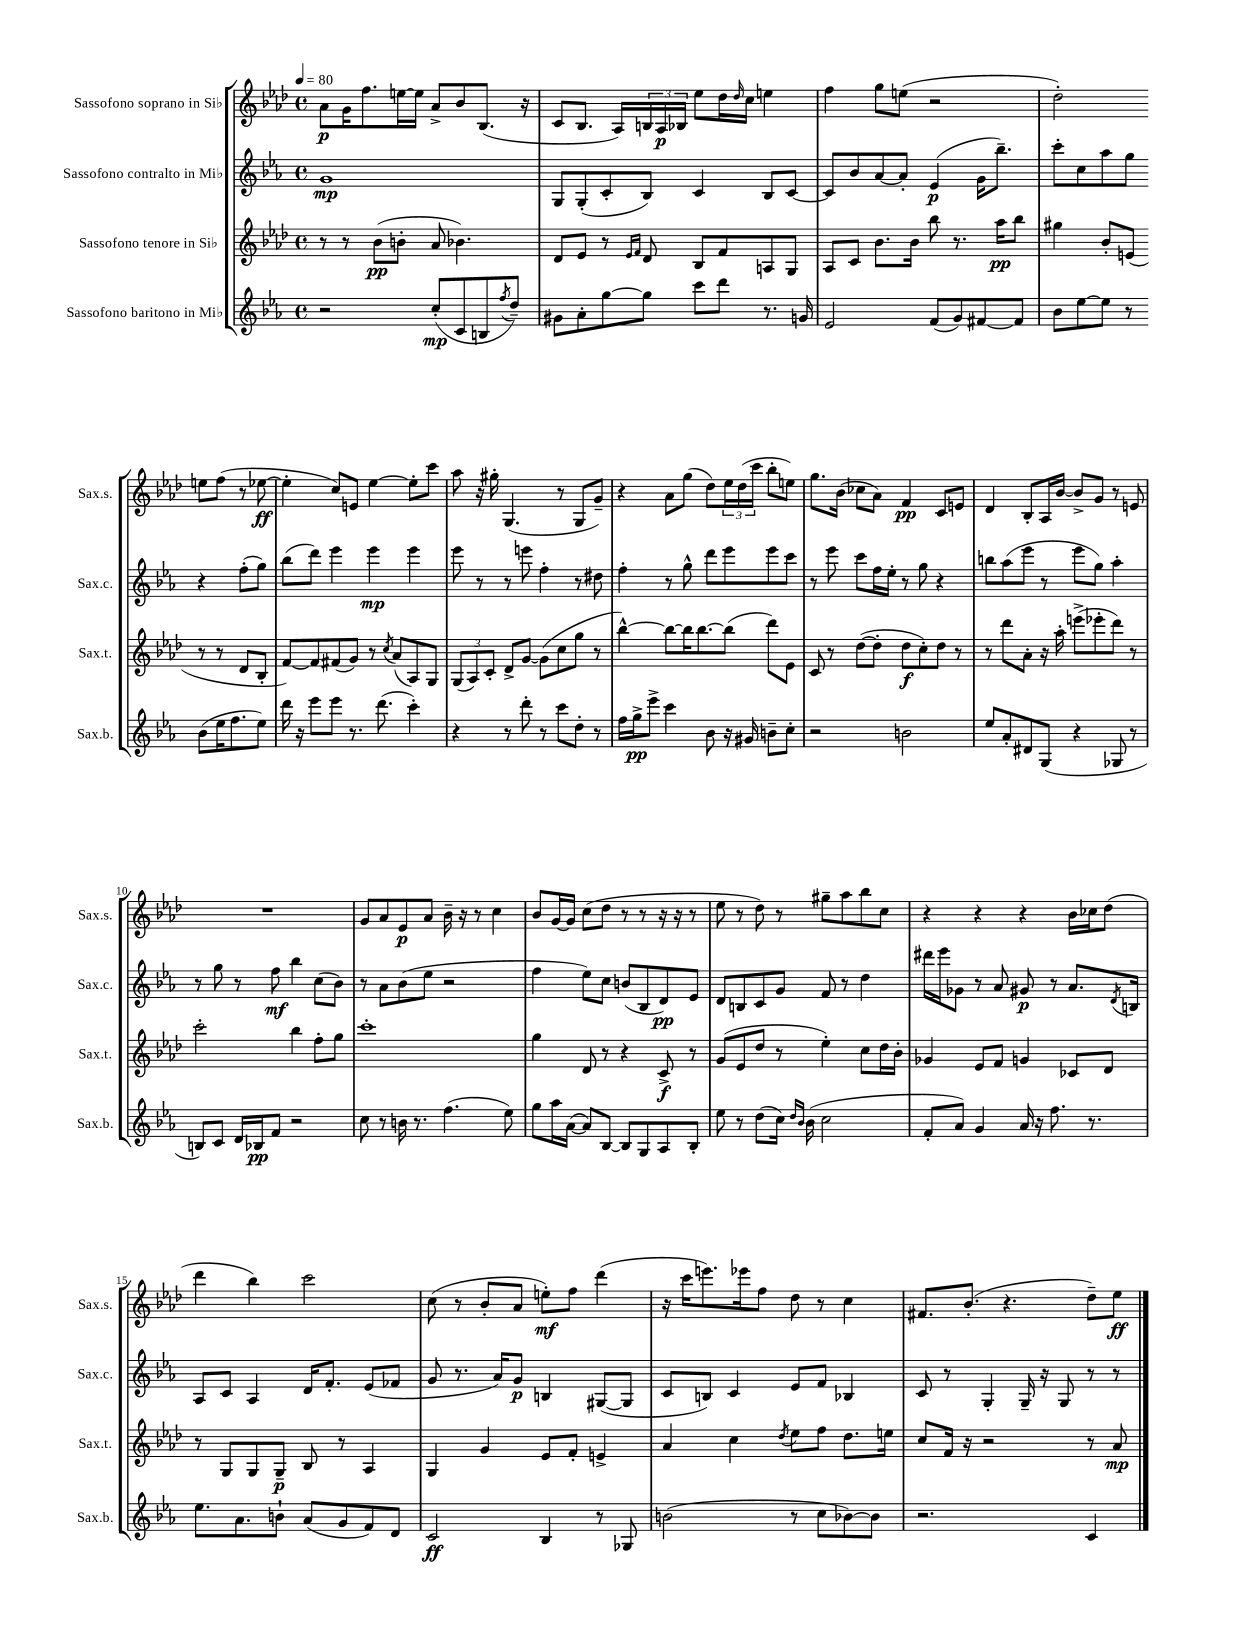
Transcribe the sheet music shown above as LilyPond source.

<<
\new StaffGroup <<
\new Staff = "s0" \with { instrumentName = "Sassofono soprano in Sib" shortInstrumentName = "Sax.s." } {
    \clef treble \key aes \major \defaultTimeSignature \time 4/4 \tempo 4 = 80
    aes'8\p g'16 f''8. e''16~ e''16 aes'8-> bes'8 bes8.( r16 |
    c'8 bes8. aes16) \tuplet 3/2 { b16 aes16\p bes16 } ees''8 des''16 \grace { des''16 } c''16 e''4 |
    f''4 g''8 e''8( r2 |
    des''2-.) e''8 f''8( r8 ees''8~\ff |
    ees''4-. c''8) e'8 ees''4~ ees''8-. c'''8 |
    aes''8 r16 gis''16-. g4.( r8 g8 g'8--) |
    r4 aes'8 g''8( des''8) \tuplet 3/2 { ees''16 des''16( c'''16 } bes''8-. e''8) |
    g''8. bes'16( ces''8 aes'8) f'4\pp c'8 e'8 |
    des'4 bes8-. aes16 bes'16~ bes'8-> g'8 r8 e'8 |
    R1 |
    g'8 aes'8 ees'8\p aes'8 bes'16-- r16 r8 c''4 |
    bes'8 g'16~ g'16 c''8( des''8 r8 r8 r16 r16 r8 |
    ees''8 r8 des''8) r8 gis''8-- aes''8 bes''8 c''8 |
    r4 r4 r4 bes'16 ces''16 des''8( |
    des'''4 bes''4) c'''2 |
    c''8( r8 bes'8-. aes'8 e''8-.\mf) f''8 des'''4( |
    r16 c'''16 e'''8.) ees'''16 f''8 des''8 r8 c''4 |
    fis'8. bes'8.-.( r4. des''8--) ees''8\ff \bar "|." |
}
\new Staff = "s1" \with { instrumentName = "Sassofono contralto in Mib" shortInstrumentName = "Sax.c." } {
    \clef treble \key ees \major \defaultTimeSignature \time 4/4
    g'1\mp |
    g8 g8-.( c'8-. bes8) c'4 bes8 c'8~ |
    c'8 bes'8 aes'8~ aes'8-. ees'4\p( g'16 bes''8.--) |
    c'''8-. c''8 aes''8 g''8 r4 f''8-.( g''8) |
    bes''8( d'''8) ees'''4 ees'''4\mp ees'''4 |
    ees'''8 r8 r8 e'''8 f''4-. r8 dis''8 |
    f''4-. r8 g''8-^ d'''8 ees'''8 ees'''8 c'''8 |
    r8 ees'''8 c'''8 f''16 ees''16-. r8 g''8 r4 |
    b''8 aes''8( ees'''8 r8 ees'''8 g''8) aes''4-. |
    r8 g''8 r8 f''8\mf bes''4 c''8( bes'8) |
    r8 aes'8 bes'8( ees''8 r2 |
    f''4 ees''8) c''8 b'8( bes8 d'8\pp) ees'8 |
    d'8 b8 c'8 g'8 f'8 r8 d''4 |
    dis'''16 ees'''16 ges'8 r8 aes'8 gis'8\p r8 aes'8. \acciaccatura { d'8 } b16 |
    aes8 c'8 aes4 d'16 f'8.-. ees'8( fes'8 |
    g'8 r8. aes'16) g'8\p b4 gis8~( gis8 |
    c'8 b8) c'4 ees'8 f'8 bes4 |
    c'8 r8 g4-. g16-- r16 g8 r8 r8 \bar "|." |
}
\new Staff = "s2" \with { instrumentName = "Sassofono tenore in Sib" shortInstrumentName = "Sax.t." } {
    \clef treble \key aes \major \defaultTimeSignature \time 4/4
    r8 r8 bes'8\pp( b'8-. aes'8 bes'4.) |
    des'8 ees'8 r8 \grace { ees'16 f'16 } des'8 bes8 f'8 a8 g8 |
    aes8 c'8 bes'8. bes'16 bes''8 r8. aes''16\pp bes''8 |
    gis''4 bes'8-. e'8( r8 r8 des'8 bes8-. |
    f'8~) f'8 fis'8( g'8) r8 \acciaccatura { c''8 } aes'8( aes8) g8 |
    \tuplet 3/2 { g8( aes8) c'8-. } des'8-> g'8~ g'8( c''8 g''8 r8 |
    bes''4~-^) bes''8~ bes''16 bes''8.~ bes''8( des'''8) ees'8 |
    c'8 r8 des''8~( des''8-. des''8\f c''8-.) des''8 r8 |
    r8 des'''8 aes'8-. r16 aes''16-. e'''8->( ees'''8-. des'''8) r8 |
    c'''2-. bes''4 f''8-. g''8 |
    c'''1-. |
    g''4 des'8 r8 r4 c'8->\f r8 |
    g'8( ees'8 des''8 r8 ees''4-.) c''8 des''16 bes'16-. |
    ges'4 ees'8 f'8 g'4 ces'8 des'8 |
    r8 g8 g8 g8--\p bes8 r8 aes4 |
    g4 g'4 ees'8 f'8-. e'4-> |
    aes'4 c''4 \acciaccatura { des''8 } ees''8 f''8 des''8. e''16 |
    c''8 f'16 r16 r2 r8 aes'8\mp \bar "|." |
}
\new Staff = "s3" \with { instrumentName = "Sassofono baritono in Mib" shortInstrumentName = "Sax.b." } {
    \clef treble \key ees \major \defaultTimeSignature \time 4/4
    r2 c''8-.\mp( c'8 b8 \acciaccatura { f''8 } d''8--) |
    gis'8 aes'8-. g''8~ g''8 c'''8 d'''8 r8. g'16 |
    ees'2 f'8( g'8) fis'8~ fis'8 |
    bes'8 ees''8~ ees''8 r8 bes'8( ees''16 f''8. ees''8) |
    d'''16 r16 ees'''8 ees'''8 r8. d'''8.( c'''4-.) |
    r4 r8 d'''8-. r8 c'''8 d''8-. r8 |
    f''16 g''16->\pp ees'''8-> c'''4 bes'8 r16 gis'16 b'8-- c''8-. |
    r2 b'2 |
    ees''8 aes'8-. dis'8 g8( r4 ges8 r8 |
    b8) c'8 d'16 bes16\pp f'8 r2 |
    c''8 r8 b'16 r8. f''4.( ees''8) |
    g''8 aes''16 aes'16~( aes'8) bes8~ bes8 g8 aes8 bes8-. |
    ees''8 r8 d''8( c''16) \grace { d''16 bes'16 } bes'16( c''2 |
    f'8-. aes'8) g'4 aes'16 r16 f''8. r8. |
    ees''8. aes'8. b'8-! aes'8( g'8 f'8) d'8 |
    c'2\ff bes4 r8 ges8 |
    b'2( r8 c''8 bes'8~) bes'8 |
    r2. c'4 \bar "|." |
}
>>
>>
